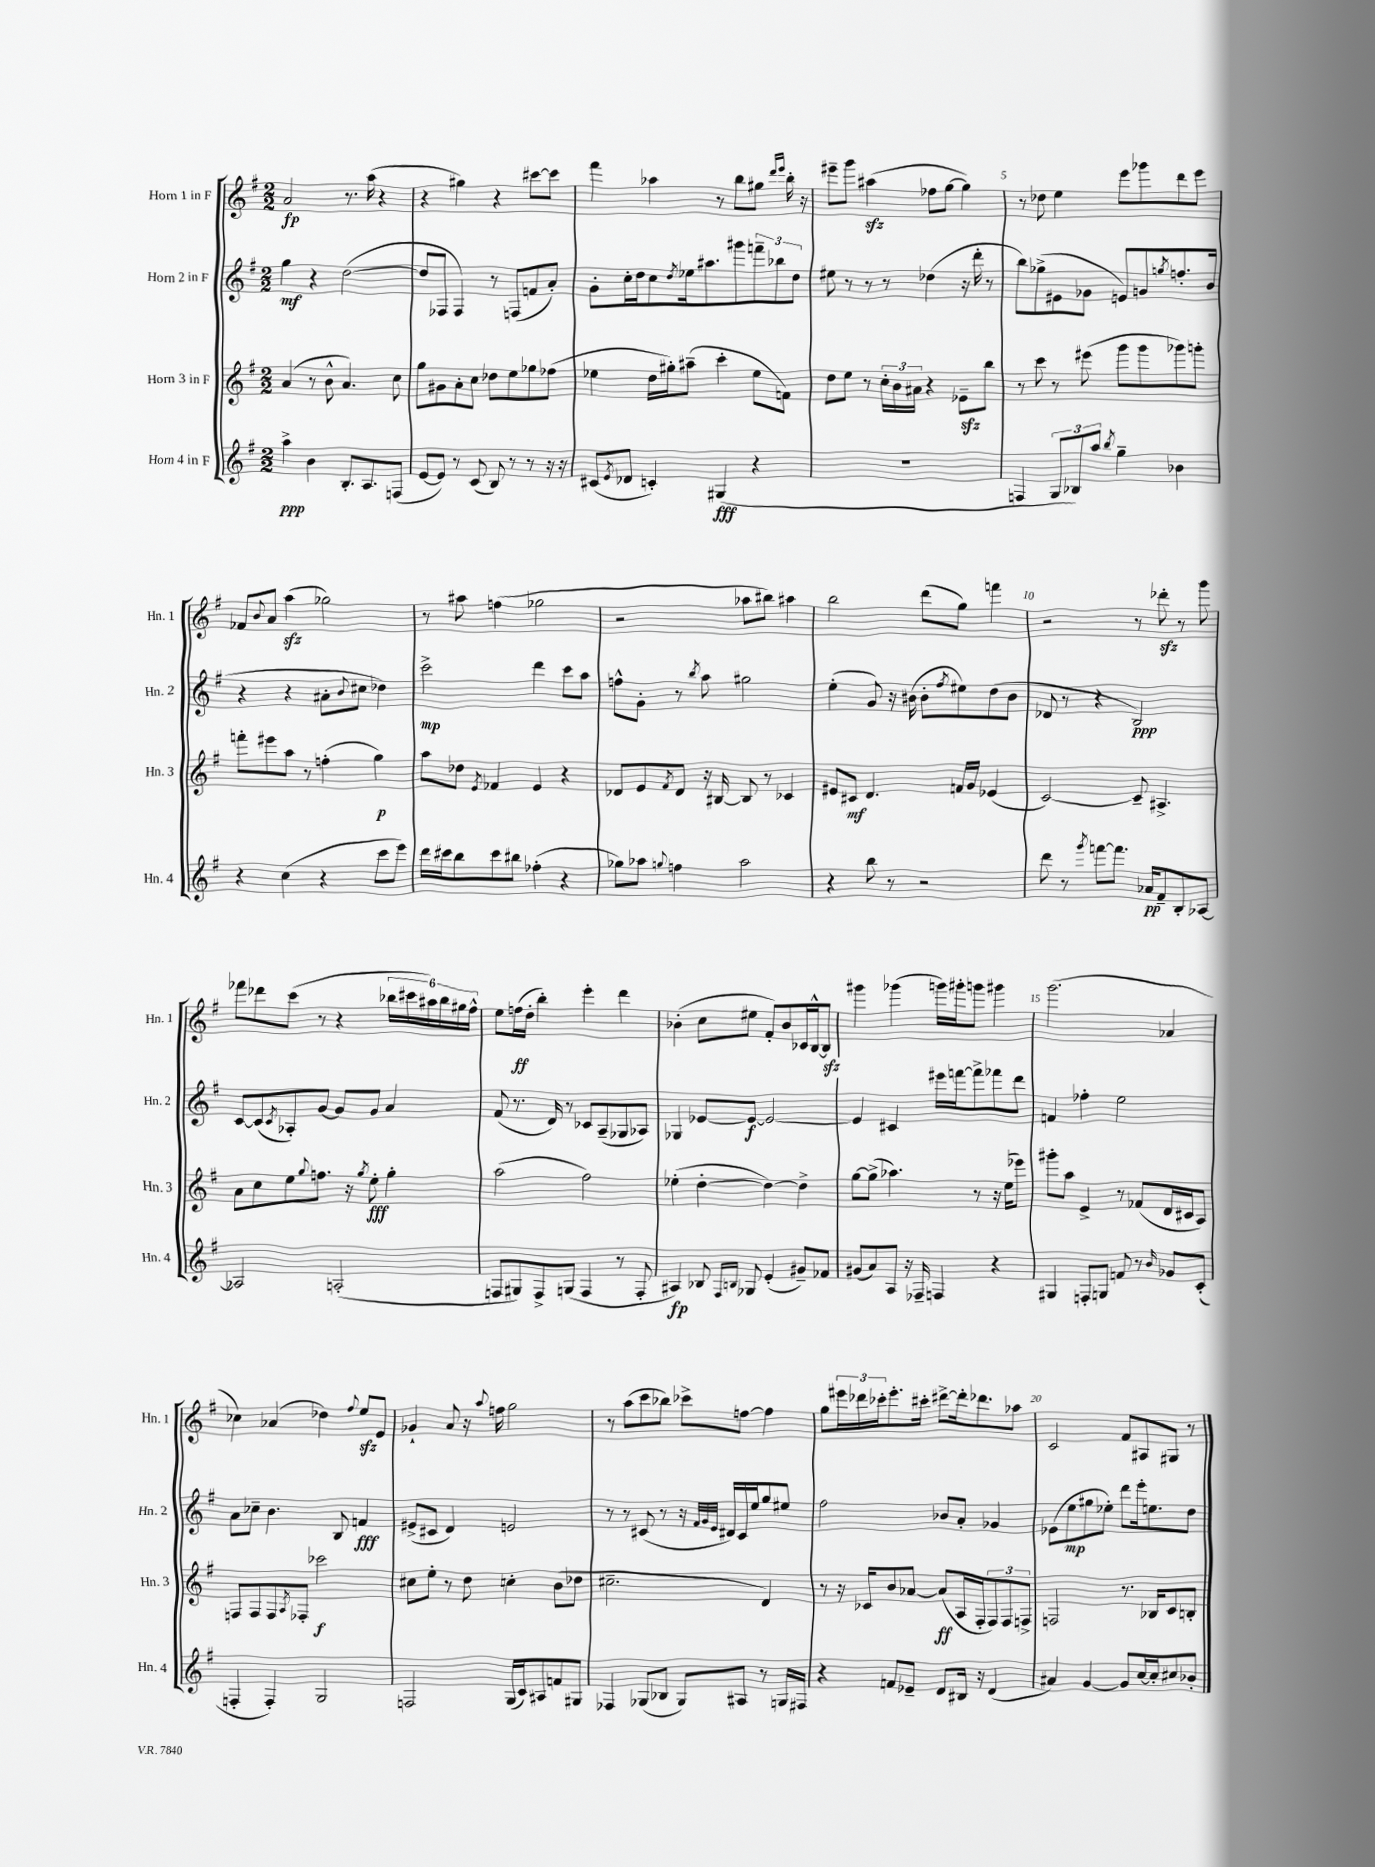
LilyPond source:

<<
\new StaffGroup <<
\new Staff = "s0" \with { instrumentName = "Horn 1 in F" shortInstrumentName = "Hn. 1" } {
    \clef treble \key g \major \numericTimeSignature \time 2/2
    a'2\fp r8. a''16( r4 |
    r4 gis''4) r4 cis'''8~ cis'''8 |
    fis'''4 aes''4 r8 b''8 gis''8 \grace { d'''16 e'''16 } b''16-. r16 |
    eis'''8-- g'''8 ais''4\sfz( fes''8 g''8~ g''4) |
    r8 des''8 e''4 e'''8 ges'''8 d'''8 e'''8 |
    fes'8 \appoggiatura { b'8 } a'8 a''4\sfz( ges''2) |
    r8 ais''8 f''4( ges''2 |
    r2 aes''8 bis''8) ais''4 |
    b''2 d'''8( g''8) f'''4 |
    r2 r8 des'''8-.\sfz r8 g'''8 |
    fes'''8 des'''8 c'''8( r8 r4 \tuplet 6/4 { bes''16 cis'''16 ais''16) bes''16 gis''16 fis''16-^ } |
    e''8 f''16\ff( d''16-. b''4-.) e'''4-. d'''4 |
    bes'4-.( c''8 eis''8 fis'8-.) bes'8 ces'16 b16~-^ b8\sfz |
    gis'''4 ges'''4( g'''16) gis'''16-. g'''8 gis'''4 |
    g'''2.( aes'4 |
    ces''4) aes'4( des''4) \appoggiatura { fis''8 } e''8\sfz e'8 |
    ges'4-! a'8 r16 \appoggiatura { a''8 } f''16 g''2 |
    r8 a''8( c'''8 bes''8) ces'''8-> f''8~ f''4 |
    g''8 \tuplet 3/2 { eis'''16 des'''16 ces'''16-. } eis'''8.-. cis'''16-. dis'''8~-> dis'''16-. des'''8. aes''8 |
    c'2 fis'8 ais8 gis8 r8 \bar "|." |
}
\new Staff = "s1" \with { instrumentName = "Horn 2 in F" shortInstrumentName = "Hn. 2" } {
    \clef treble \key g \major \numericTimeSignature \time 2/2
    g''4\mf r4 d''2~( |
    d''8 fes8 fes4) r8 f8( f'8 a'8-.) |
    g'8-. c''16-. d''16 c''8 \acciaccatura { d''8 } ees''16 ais''8. gis'''8 \tuplet 3/2 { f'''8-- bes''8 d''8 } |
    eis''8 r8 r8 r8 des''4( r16 d'''16-. r8 |
    b''8) ges''8->( eis'8 ges'8 e'8) g'8 \acciaccatura { g''8 } f''8.-. b'16( |
    r4 r4 ais'8-. \appoggiatura { b'8 } cis''8 des''4) |
    c'''2->\mp d'''4 c'''8 a''8 |
    f''8-^ g'8-. r8 \acciaccatura { b''8 } a''8 gis''2 |
    e''4-.( g'8) r16 bis'16( bis'8-. \acciaccatura { fis''8 } eis''8) d''8( bis'8 |
    des'8 r8 r4 b2\ppp) |
    c'8~ c'8( \acciaccatura { c'8 } aes8-.) g'8~ g'8 g'8 a'4 |
    fis'8( r8. d'16) r8 ces'8 a8--( ges8 aes8) |
    ges4 ees'8~ ees'8~\f ees'2~ |
    ees'4 cis'4 eis'''16 f'''16~ f'''8-> fes'''8 d'''8 |
    f'4 fes''4-. e''2 |
    a'8 ces''8-- b'4. b8 f'4\fff |
    eis'8->( cis'8 d'4) e'2 |
    r8 r8 cis'8( r8 r16 \grace { fis'32 g'32 e'32 } dis'16) cis'16 e''16 g''8 eis''8 |
    fis''2 bes'8 a'8-. ges'4 |
    ees'8( e''8\mp gis''8 ees''8-.) d'''8 e'''16-. e''8. d''8 \bar "|." |
}
\new Staff = "s2" \with { instrumentName = "Horn 3 in F" shortInstrumentName = "Hn. 3" } {
    \clef treble \key g \major \numericTimeSignature \time 2/2
    a'4( r8 b'8-^ a'4.) c''8 |
    g''8 gis'8 a'8-. c''8 des''8 e''8 ges''8 fes''8( |
    ees''4 d''16 gis''16-.) ais''8--( c'''4-. ees''8 f'8) |
    d''8 e''8 r8 \tuplet 3/2 { c''16-. b'16 ais'16 } r4 ees'8--\sfz b''8 |
    r8 c'''8 r8 eis'''8( g'''8 g'''8 ges'''8) g'''8-. |
    f'''8-. eis'''8 a''8 r8 f''4-.( g''4\p) |
    a''8 des''8 \acciaccatura { e'8 } fes'4 e'4 r4 |
    des'8 e'8 \acciaccatura { fis'8 } des'8 r16 bis16~ bis8 r8 ces'4 |
    eis'8 cis'8\mf d'4. f'16 g'16 ees'4( |
    c'2~) c'8-- ais4.-> |
    a'8 c''8 e''8 \appoggiatura { g''8 } f''8. r16 \acciaccatura { g''8 } e''8-.\fff g''4-. |
    a''2( fis''2) |
    ees''4-.( d''4~-. d''4~) d''4-> |
    g''8~ g''8->( aes''4.) r8 r16 e''16( ees'''8) |
    gis'''8-. a''8 e'4-> r8 fes'8( d'16 cis'16 a8) |
    f8 f8 f8 \acciaccatura { a8 } fes8-. ces'''2\f |
    cis''8 e''8-. r8 d''8 c''4-. b'8( des''8 |
    cis''2.-- d'4) |
    r8 r16 ces'16 b'8 aes'8~ aes'8\ff( a16 fis16-. \tuplet 3/2 { fis8) fis8 f8-> } |
    f2 r8. bes16 c'8 b8-. \bar "|." |
}
\new Staff = "s3" \with { instrumentName = "Horn 4 in F" shortInstrumentName = "Hn. 4" } {
    \clef treble \key g \major \numericTimeSignature \time 2/2
    a''4->\ppp b'4 b8.-. a8. f8( |
    e'8~ e'8) r8 c'8( b8) r8 r8 r16 r16 |
    cis'8( \acciaccatura { e'8 } des'8 c'4-.) gis4\fff( r4 |
    R1 |
    f4 \tuplet 3/2 { g8 bes8) a''8 } \acciaccatura { b''8 } g''4-- bes'4 |
    r4 c''4( r4 c'''8 e'''8) |
    d'''16 cis'''16 b''8 cis'''8 bis''8 fes''4-.( r4 |
    ges''8) aes''8 \appoggiatura { g''8 } f''4 aes''2 |
    r4 b''8 r8 r2 |
    d'''8 r8 \acciaccatura { g'''8 } f'''8~ f'''8. aes'16\pp fis'8-- b8-. aes8~ |
    aes2 a2-.( |
    f8 gis8) f8-> g8( f4 r8 f8-. |
    ais4\fp) bes8 \grace { fis16 b16 } ges8 e'4-.( gis'8--) fes'8 |
    gis'8( a'8) a8 r16 fes16-- f4 r4 |
    gis4 f8-. g8 f'8 r8 \grace { b'16 } ges'8 c'8-.( |
    f4-. f4-.) g2 |
    f2 g16( c'16) ais8 f'8 gis8 |
    fes4 ges8( bes8 ges8) ais8 r8 g16 fis16 |
    r4 f'8 ees'8-- d'8 bis16 r16 d'4( |
    ais'4) g'4~ g'8 c''16~ c''16-. cis''8 bes'8-. \bar "|." |
}
>>
>>
\layout { \context { \Score \override BarNumber.break-visibility = ##(#f #t #t) barNumberVisibility = #(every-nth-bar-number-visible 5) } }
